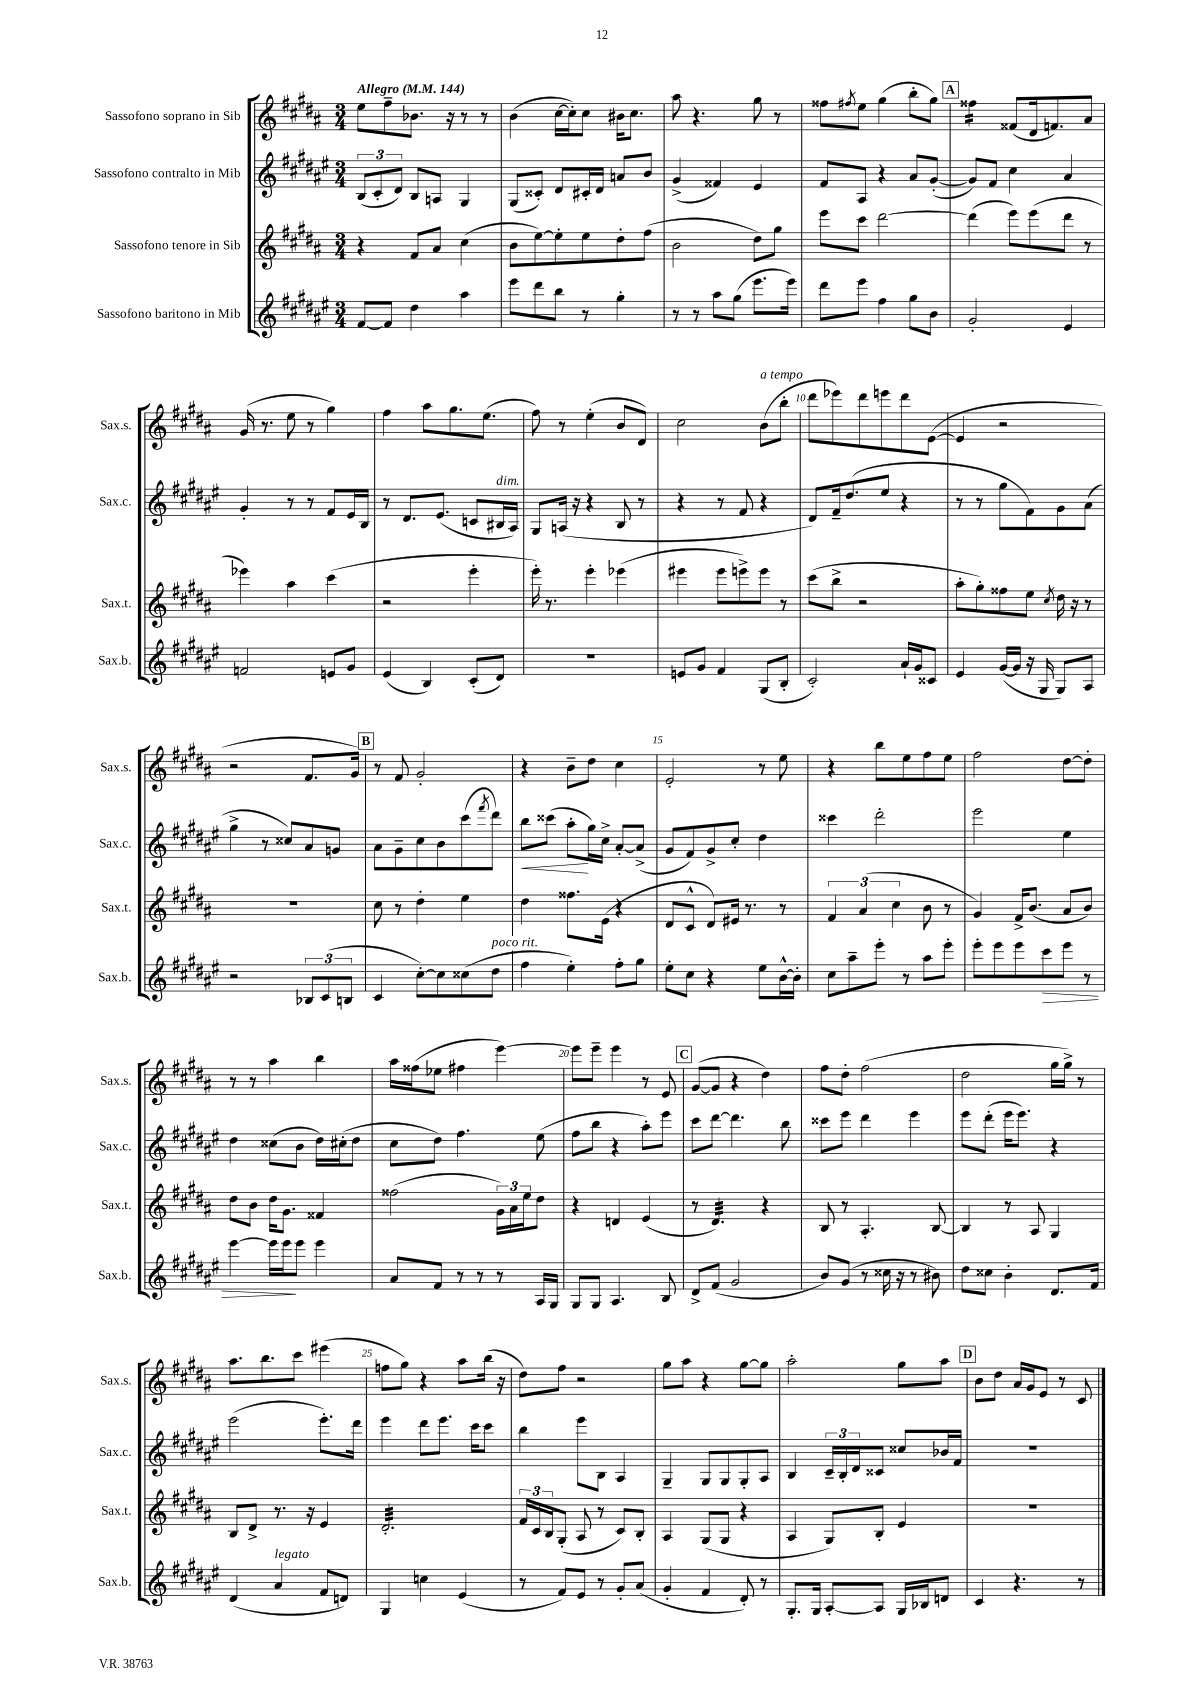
<<
\new StaffGroup <<
\new Staff = "s0" \with { instrumentName = "Sassofono soprano in Sib" shortInstrumentName = "Sax.s." } {
    \clef treble \key b \major \numericTimeSignature \time 3/4 \tempo "Allegro" 4 = 144
    e''8 fis''8-- bes'8. r16 r8 r8 |
    b'4( cis''16~ cis''16-.) cis''8 bis'16 cis''8. |
    ais''8 r4. gis''8 r8 |
    fisis''8 \acciaccatura { fis''8 } e''8 gis''4( b''8-. gis''8) |
    \mark \markup { \box "A" } fisis''4:16 fisis'8( dis'16 f'8.) ais'8 |
    gis'16( r8. e''8 r8 gis''4) |
    fis''4 ais''8 gis''8. e''8.( |
    fis''8) r8 e''4-.( b'8 dis'8) |
    cis''2 b'8^\markup { \italic "a tempo" }( b''8-. |
    dis'''8 ees'''8) dis'''8 e'''8 dis'''8 e'8~( |
    e'4 r2 |
    r2 fis'8. gis'16) |
    \mark \markup { \box "B" } r8 fis'8 gis'2-. |
    r4 b'8-- dis''8 cis''4 |
    e'2-. r8 e''8 |
    r4 b''8 e''8 fis''8 e''8 |
    fis''2 dis''8~ dis''8-. |
    r8 r8 ais''4 b''4 |
    ais''16 fisis''16( ees''8 fis''4 e'''4~) |
    e'''8 e'''8-- e'''4 r8 e'8 |
    \mark \markup { \box "C" } gis'8~( gis'8 r4 dis''4) |
    fis''8 dis''8-. fis''2( |
    dis''2 gis''16 gis''16->) r8 |
    ais''8. b''8. cis'''8 eis'''4( |
    f''8 gis''8) r4 ais''8 b''16( r16 |
    dis''8) fis''8 r2 |
    gis''8 ais''8 r4 gis''8~ gis''8 |
    ais''2-. gis''8 ais''8 |
    \mark \markup { \box "D" } b'8 dis''8 ais'16 gis'16 e'8 r8 cis'8 \bar "|." |
}
\new Staff = "s1" \with { instrumentName = "Sassofono contralto in Mib" shortInstrumentName = "Sax.c." } {
    \clef treble \key fis \major \numericTimeSignature \time 3/4
    \tuplet 3/2 { b8( cis'8-. dis'8) } b8 a8 gis4 |
    gis8( cisis'8-.) dis'8 cis'16-. dis'16 a'8 b'8 |
    gis'4->( fisis'4) eis'4 |
    fis'8 ais8 r4 ais'8 gis'8~-.( |
    \mark \markup { \box "A" } gis'8) fis'8 cis''4 ais'4 |
    gis'4-. r8 r8 fis'8 eis'16 b16 |
    r8 dis'8. eis'8.( c'8 bis16^\markup { \italic "dim." } ais16) |
    gis8 a16( r16 r4 b8 r8 |
    r4 r8 fis'8 r4 |
    dis'8) fis'16-- dis''8.( eis''8 r4 |
    r8 r8 gis''8 fis'8) gis'8 ais'8( |
    gis''4-> r8 cisis''8) ais'8 g'8 |
    \mark \markup { \box "B" } ais'8 gis'8-- cis''8 b'8 cis'''8( \acciaccatura { fis'''8 } dis'''8) |
    b''8\< cisis'''8( ais''8-.\! gis''16) cis''16-> ais'8~-. ais'8->( |
    gis'8 fis'8) gis'8-> cis''8-. dis''4 |
    cisis'''4 dis'''2-. |
    eis'''2 eis''4 |
    dis''4 cisis''8( b'8 dis''16) cis''16-.( dis''8 |
    cis''8 dis''8) fis''4. eis''8( |
    fis''8 b''8 r4 ais''8-.) eis'''8 |
    \mark \markup { \box "C" } cis'''8 dis'''8~ dis'''4. b''8 |
    cisis'''8 eis'''8 dis'''4 eis'''4 |
    eis'''8 dis'''8-.( eis'''16 eis'''8.) r4 |
    eis'''2( eis'''8.-.) dis'''16 |
    eis'''4 dis'''8 eis'''8. cis'''16 cis'''8 |
    b''4 eis'''8 b8 ais4 |
    gis4-- gis8 gis8 gis8-. ais8 |
    b4 \tuplet 3/2 { cis'16-- b16-. dis'16 } cisis'8 cisis''8 bes'16 fis'16 |
    \mark \markup { \box "D" } R2. \bar "|." |
}
\new Staff = "s2" \with { instrumentName = "Sassofono tenore in Sib" shortInstrumentName = "Sax.t." } {
    \clef treble \key b \major \numericTimeSignature \time 3/4
    r4 fis'8 ais'8 cis''4( |
    b'8 e''8~) e''8-. e''8 dis''8-. fis''8( |
    b'2 dis''8) gis''8 |
    e'''8 cis'''8 dis'''2~ |
    \mark \markup { \box "A" } dis'''4( e'''8) e'''8( dis'''8 r8 |
    ees'''4) ais''4 cis'''4( |
    r2 e'''4-. |
    e'''16-.) r8. e'''4-. ees'''4( |
    eis'''4 eis'''8 e'''8->) e'''8 r8 |
    cis'''8( b''8-> r2 |
    ais''8-. gis''8-.) fisis''8 e''8 \acciaccatura { cis''8 } dis''16 r16 r8 |
    R2. |
    \mark \markup { \box "B" } cis''8 r8 dis''4-. e''4 |
    dis''4 fisis''8. e'16( r4 |
    dis'8 cis'8-^ dis'8) eis'16 r8. r8 |
    \tuplet 3/2 { fis'4 ais'4( cis''4 } b'8 r8 |
    gis'4) fis'16-> b'8.( ais'8 b'8) |
    dis''8 b'8 dis''16 gis'8. fisis'4 |
    fisis''2( \tuplet 3/2 { gis'16) ais'16 e''16 } dis''8 |
    r4 d'4 e'4( |
    \mark \markup { \box "C" } r8 dis'4.:32) r4 |
    b8 r8 ais4.-. b8~ |
    b4 r8 ais8 gis4 |
    b8 dis'8-> r8. r16 e'4 |
    dis'2.:32-. |
    \tuplet 3/2 { fis'16 cis'16 b16 } gis8-.( ais8 r8 cis'8) b8-. |
    ais4 gis8( gis8 r4 |
    ais4 gis8) b8-. e'4 |
    \mark \markup { \box "D" } R2. \bar "|." |
}
\new Staff = "s3" \with { instrumentName = "Sassofono baritono in Mib" shortInstrumentName = "Sax.b." } {
    \clef treble \key fis \major \numericTimeSignature \time 3/4
    fis'8~ fis'8 dis''4 ais''4 |
    eis'''8 dis'''8 b''8 r8 gis''4-. |
    r8 r8 ais''8 gis''8( eis'''8. eis'''16) |
    dis'''8 eis'''8 fis''4 gis''8 b'8 |
    \mark \markup { \box "A" } gis'2-. eis'4 |
    f'2 e'8 gis'8 |
    eis'4( b4) cis'8-.( dis'8) |
    R2. |
    e'8 gis'8 fis'4 gis8( b8-. |
    cis'2-.) ais'16-! gis'16 cisis'8 |
    eis'4 gis'16~( gis'16 r16 gis16 gis8) ais8 |
    r2 \tuplet 3/2 { bes8 cis'8( b8 } |
    \mark \markup { \box "B" } cis'4 cis''8~-.) cis''8 cisis''8( dis''8^\markup { \italic "poco rit." } |
    fis''4 eis''4-.) fis''8-. gis''8 |
    eis''8-. cis''8 r4 eis''8 b'16~-^ b'16-. |
    cis''8 ais''8-- eis'''8-. r8 ais''8 eis'''8-. |
    eis'''8-. eis'''8 eis'''8 cis'''8\> eis'''8 r8 |
    eis'''4~ eis'''16 eis'''16\! eis'''8 eis'''4 |
    ais'8 fis'8 r8 r8 r8 ais16 gis16 |
    gis8 gis8 ais4. b8 |
    \mark \markup { \box "C" } dis'8-> fis'8( gis'2 |
    b'8) gis'8( r8 cisis''16 r16 r8 bis'8) |
    dis''8 cisis''8 b'4-. dis'8. fis'16 |
    dis'4( ais'4^\markup { \italic "legato" } fis'8 d'8) |
    gis4 c''4 eis'4( |
    r8 fis'8) eis'8 r8 gis'8-. ais'8( |
    gis'4-. fis'4 dis'8-.) r8 |
    gis8.-. gis16 ais8~-. ais8 gis16 bes16 d'8 |
    \mark \markup { \box "D" } cis'4 r4. r8 \bar "|." |
}
>>
>>
\layout { \context { \Score \override BarNumber.break-visibility = ##(#f #t #t) barNumberVisibility = #(every-nth-bar-number-visible 5) } }
